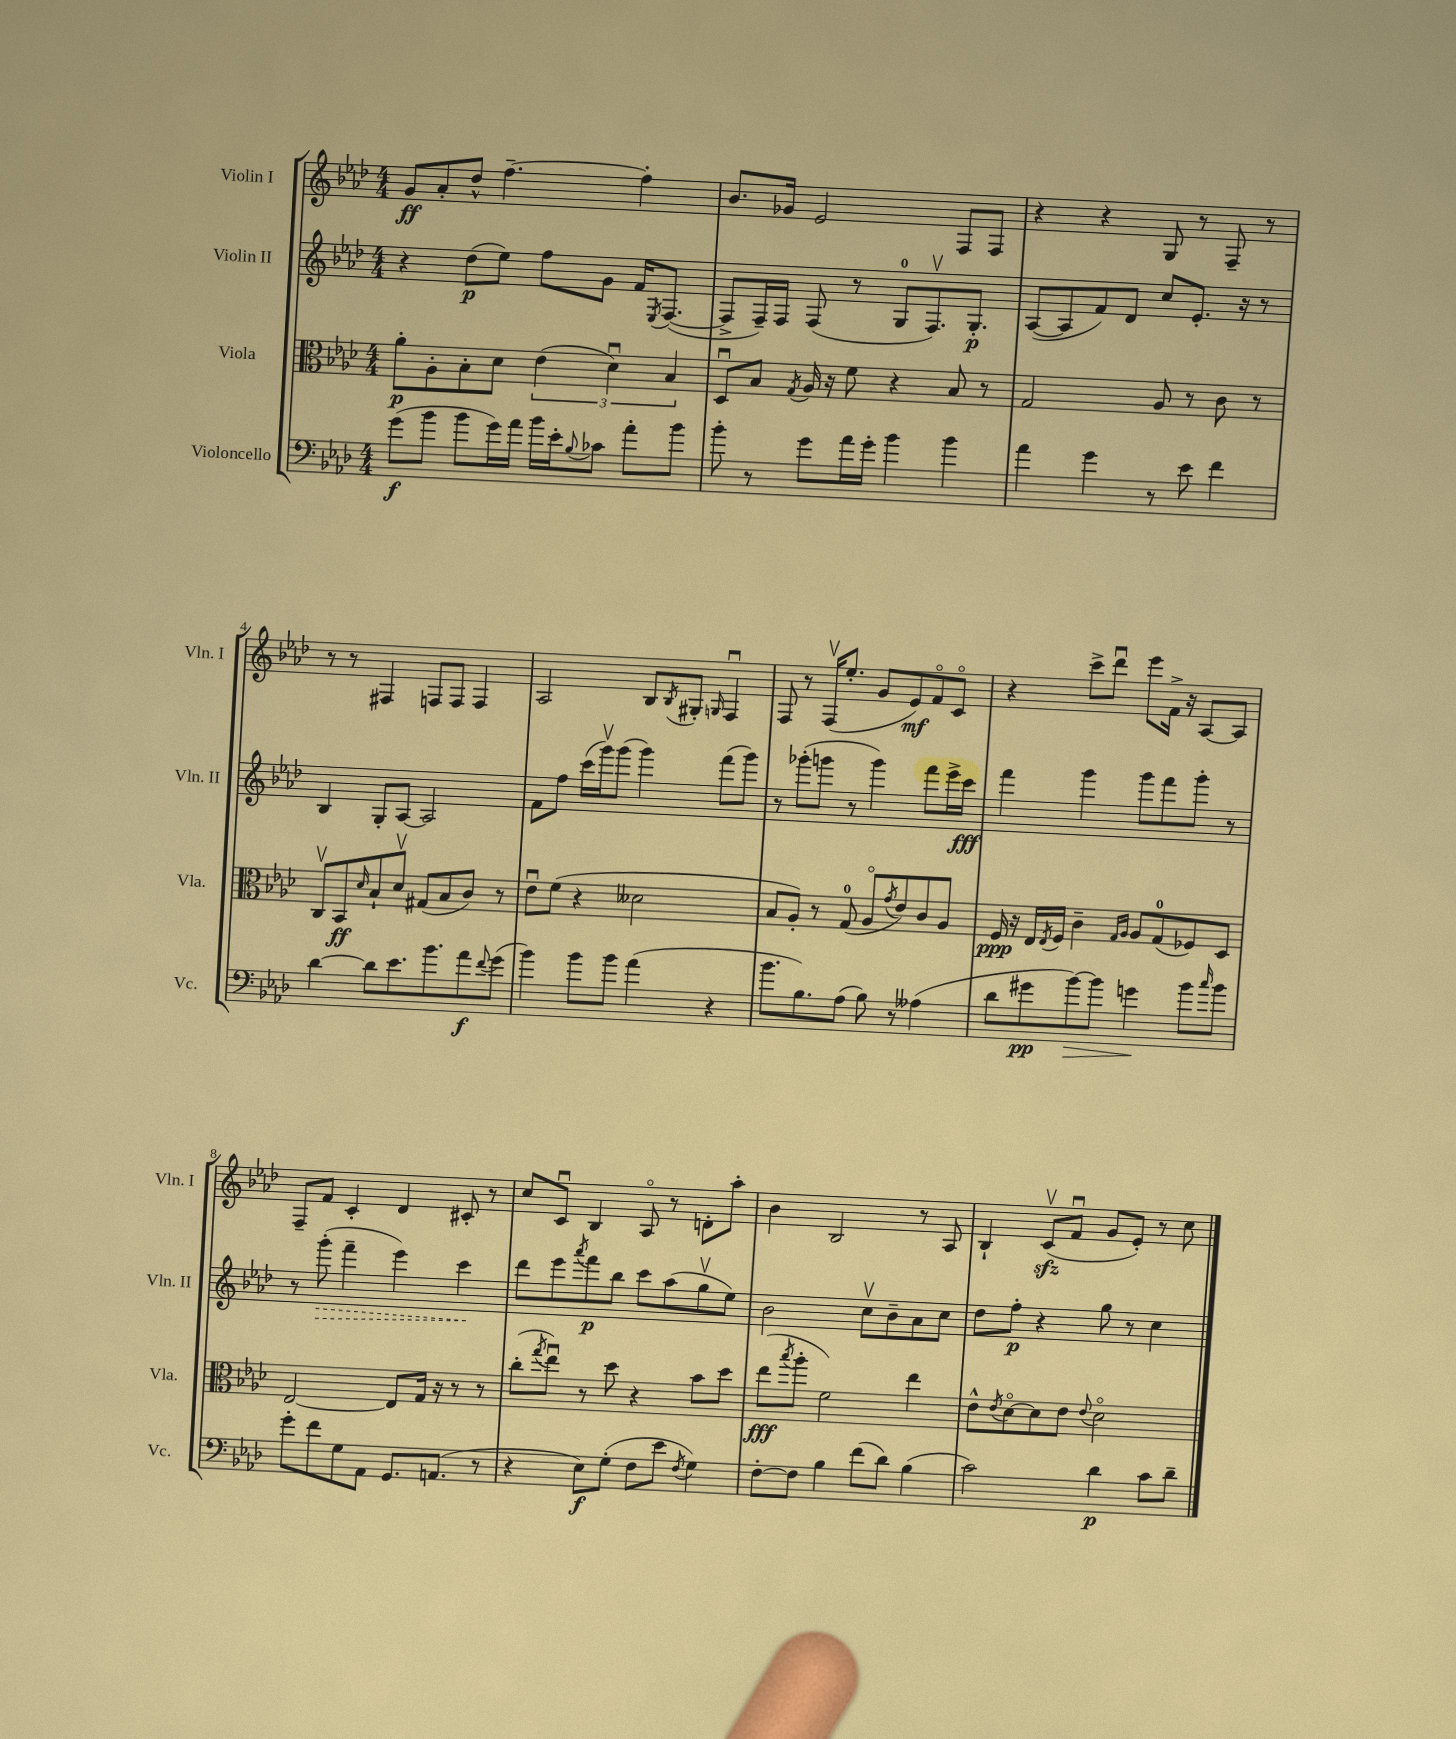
<<
\new StaffGroup <<
\new Staff = "s0" \with { instrumentName = "Violin I" shortInstrumentName = "Vln. I" } {
    \clef treble \key aes \major \numericTimeSignature \time 4/4
    g'8\ff aes'8-. des''8-^ f''4.~-- f''4-. |
    bes'8. ges'16 ees'2 f8 f8 |
    r4 r4 g8 r8 f8-- r8 |
    r8 r8 fis4 f8 f8 f4 |
    aes2 bes8 \acciaccatura { bes8 } gis8-. \grace { g16 } f4\downbow |
    f8 r8 f16\upbow( ees''8.-. g'8 ees'8\mf) f'8\flageolet c'8\flageolet |
    r4 c'''8-> des'''8\downbow ees'''8 f'16-> r16 aes8~ aes8 |
    f8-- f'8 c'4-. des'4 cis'8-. r8 |
    c''8 c'8\downbow bes4 aes8\flageolet r8 d'8-. aes''8-. |
    bes'4 bes2 r8 aes8 |
    bes4-! c'8\upbow\sfz( f'8\downbow g'8 ees'8-.) r8 c''8 \bar "|." |
}
\new Staff = "s1" \with { instrumentName = "Violin II" shortInstrumentName = "Vln. II" } {
    \clef treble \key aes \major \numericTimeSignature \time 4/4
    r4 des''8\p( ees''8) f''8 g'8 f'16 \acciaccatura { ees8 } f8.~( |
    f8-> f16--) f16 f8( r8 g8-0 f8.\upbow) g8.-.\p |
    aes8~( aes8 f'8) des'8 c''8 ees'8.-. r16 r8 |
    bes4 g8-. aes8~ aes2 |
    f'8 f''8 c'''16( g'''16\upbow) g'''8( g'''4) f'''8( g'''8) |
    r8 ges'''8-.( g'''8 r8 g'''4) f'''8 ees'''16-> c'''16\fff |
    f'''4 g'''4 g'''8 f'''8 g'''8-. r8 |
    r8 \once \override Hairpin.style = #'dashed-line g'''8-.\>( f'''4-- ees'''4) c'''4\! |
    des'''8 ees'''8 \acciaccatura { aes'''8 } f'''8\p bes''8 c'''8 aes''8( g''8\upbow ees''8) |
    bes'2 c''8\upbow bes'8-- aes'8 c''8 |
    des''8 f''8-.\p r4 g''8 r8 c''4 \bar "|." |
}
\new Staff = "s2" \with { instrumentName = "Viola" shortInstrumentName = "Vla." } {
    \clef alto \key aes \major \numericTimeSignature \time 4/4
    aes'8-.\p aes8-. bes8-. des'8 \tuplet 3/2 { ees'4( des'4\downbow) bes4 } |
    des8\downbow bes8 \acciaccatura { g8 } aes16 r16 f'8 r4 bes8 r8 |
    g2 aes8 r8 c'8 r8 |
    c8\upbow bes,8\ff \grace { des'16 } bes8-! des'8\upbow gis8( bes8 c'8) r8 |
    ees'8\downbow f'8( r4 deses'2 |
    bes8 aes8-.) r8 g8-0( aes8\flageolet \acciaccatura { g'8 } ees'8) c'8 aes8 |
    f16\ppp r16 ees16 \acciaccatura { ees8 } f16 c'4-- \grace { g16 aes16 } aes8 g8-0( fes8) des8 |
    ees2~ ees8 g16 r16 r8 r8 |
    c''8-.( \acciaccatura { g''8 } ees''8\downbow) r8 des''8 r4 bes'8 des''8 |
    ees''8\fff( \acciaccatura { bes''8 } aes''8-. f'2) ees''4 |
    ees'8-^ \acciaccatura { ees'8 } des'8~\flageolet des'8 ees'8 \appoggiatura { ees'8 } des'2\flageolet \bar "|." |
}
\new Staff = "s3" \with { instrumentName = "Violoncello" shortInstrumentName = "Vc." } {
    \clef bass \key aes \major \numericTimeSignature \time 4/4
    g'8\f( bes'8 bes'8 g'16) aes'16 bes'16 ees'16-. \appoggiatura { bes8 } ces'8 aes'8-. bes'8 |
    bes'8-. r8 g'8 aes'16 g'16-. bes'4 bes'4 |
    aes'4 g'4 r8 ees'8 f'4 |
    des'4~ des'8 ees'8. bes'8. aes'8\f \appoggiatura { f'8 } g'8( |
    bes'4) bes'8 bes'8 aes'4( r4 |
    bes'8. bes8.) aes8( bes8) r8 aeses4( |
    des'8 gis'8\pp bes'8~\>) bes'8 g'4\! bes'8 \grace { c''16 } bes'8 |
    g'8-. f'8 g8 aes,8 g,8. a,8.( r8 |
    r4 ees8\f) g8-.( f8 ees'8 \acciaccatura { f8 } g4) |
    f8~-. f8 bes4 f'8( des'8) bes4( |
    c'2) des'4\p c'8 des'8-- \bar "|." |
}
>>
>>
